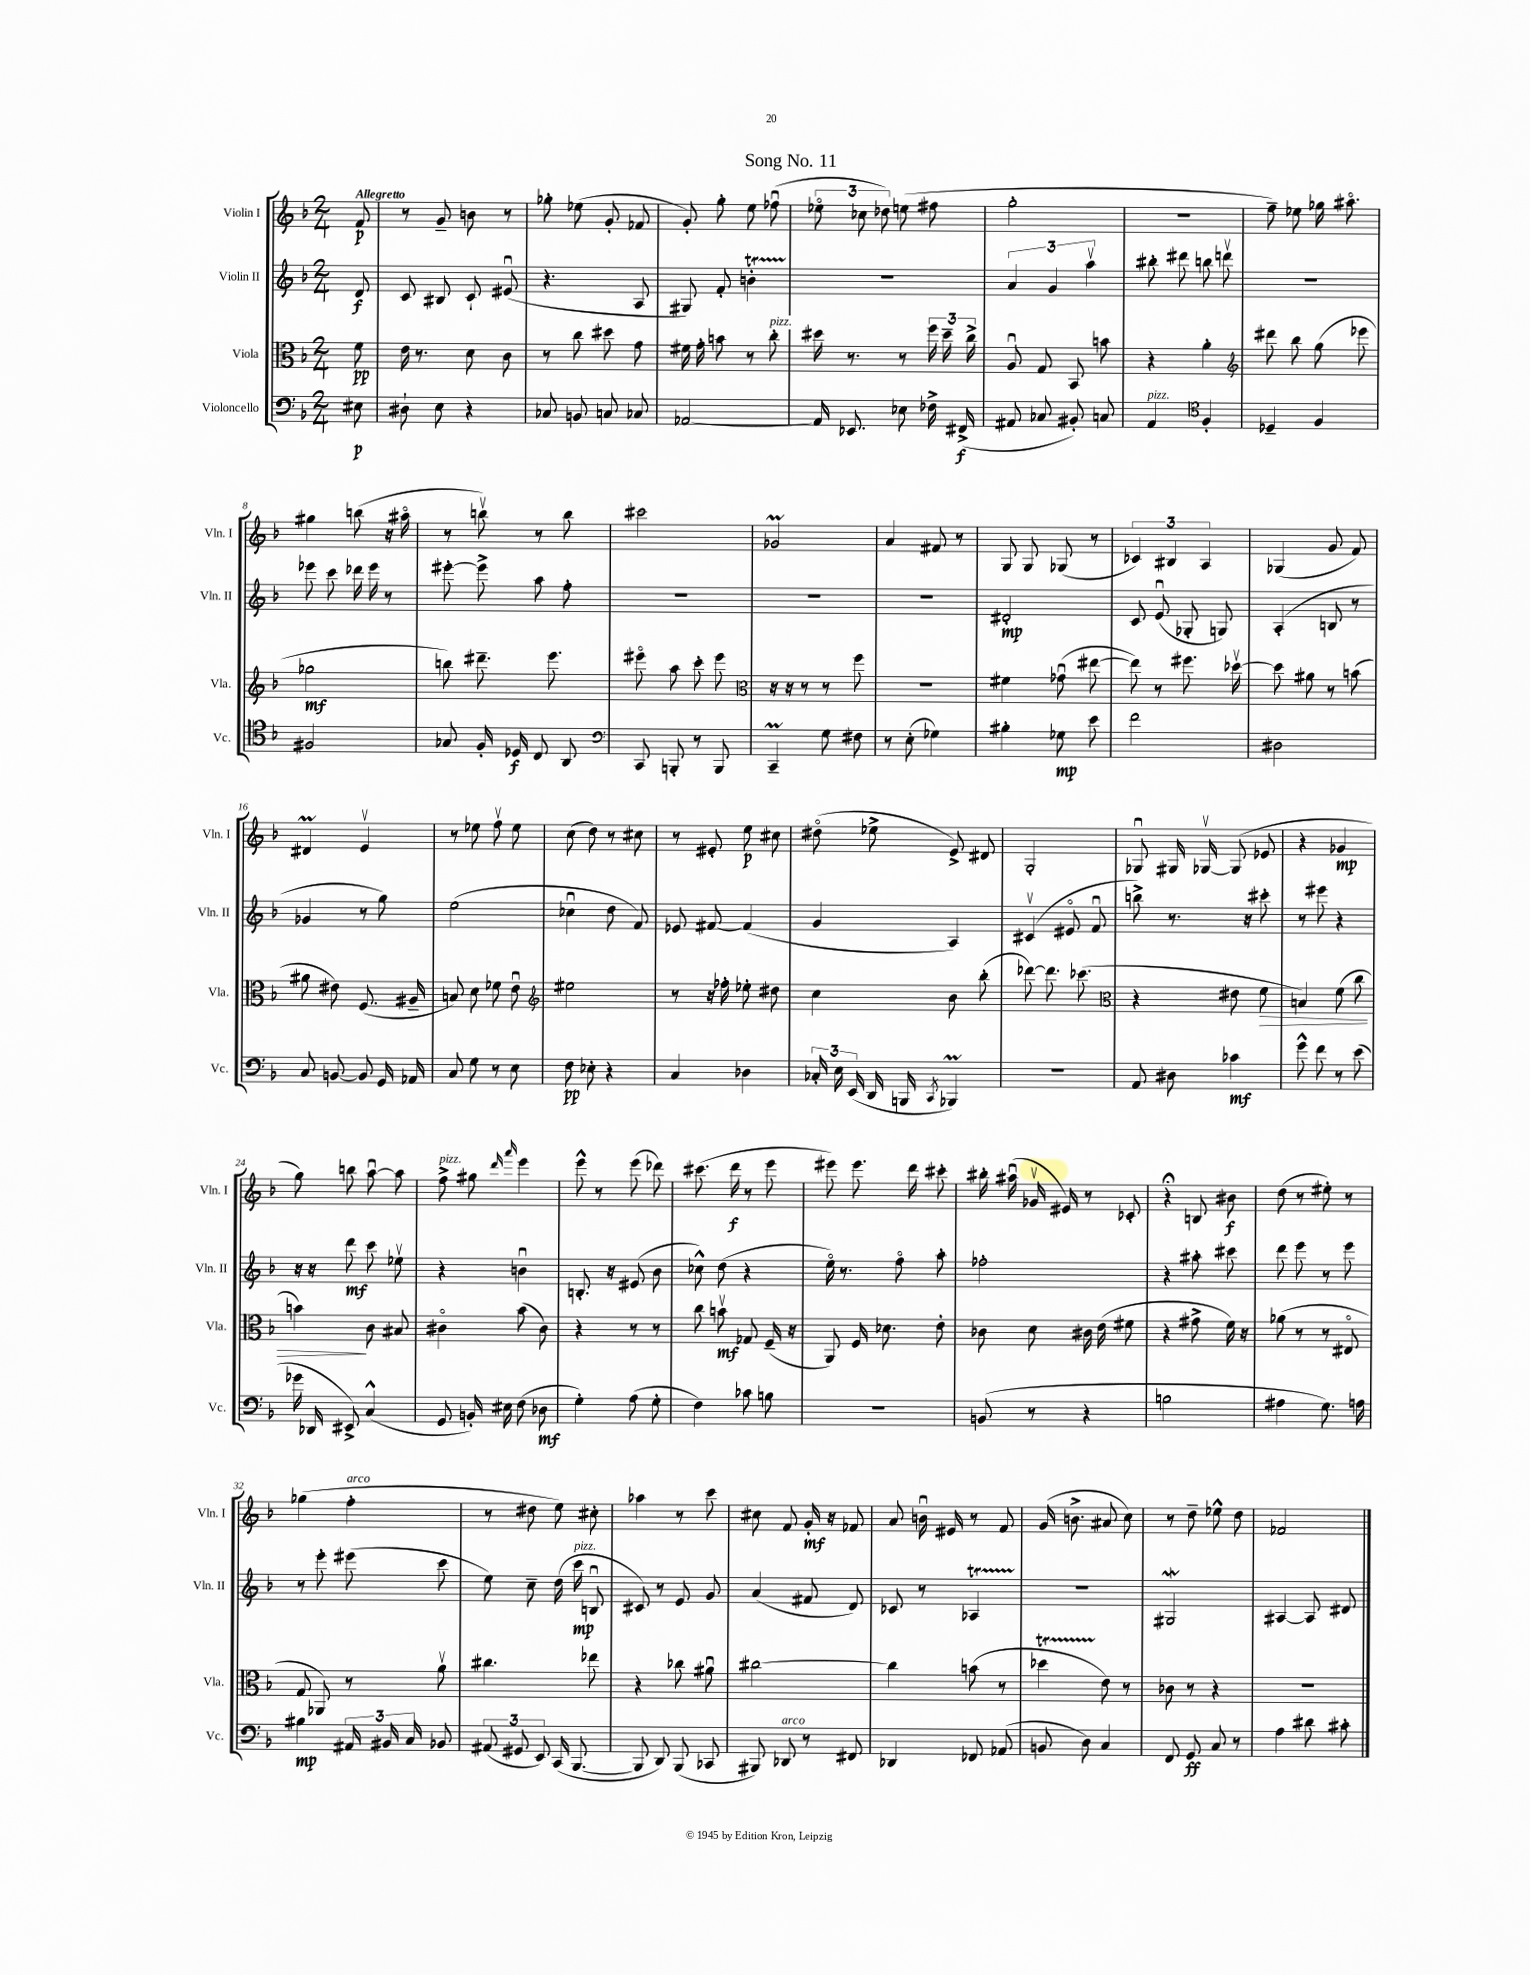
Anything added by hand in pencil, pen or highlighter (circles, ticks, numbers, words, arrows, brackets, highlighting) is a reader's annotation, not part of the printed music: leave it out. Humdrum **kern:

**kern	**dynam	**kern	**dynam	**kern	**dynam	**kern	**dynam
*part4	*part4	*part3	*part3	*part2	*part2	*part1	*part1
*staff4	*staff4	*staff3	*staff3	*staff2	*staff2	*staff1	*staff1
*I"Violoncello	*	*I"Viola	*	*I"Violin II	*	*I"Violin I	*
*I'Vc.	*	*I'Vla.	*	*I'Vln. II	*	*I'Vln. I	*
*clefF4	*	*clefC3	*	*clefG2	*	*clefG2	*
*k[b-]	*	*k[b-]	*	*k[b-]	*	*k[b-]	*
*M2/4	*	*M2/4	*	*M2/4	*	*M2/4	*
=	=	=	=	=	=	=	=
!	!	!	!	!	!	!LO:TX:a:B:t=Allegretto	!
8E#X\	p	8f\	pp	8d/	f	8f/	p
=1	=1	=1	=1	=1	=1	=1	=1
8D#X`\	.	16e\	.	8c/	.	8r	.
.	.	8.r	.	.	.	.	.
8E\	.	.	.	8B#X/	.	8g~/	.
4r	.	8d\	.	8c`/	.	8bn\	.
.	.	8c\	.	(8e#Xu/	.	8r	.
=2	=2	=2	=2	=2	=2	=2	=2
8C-X/	.	8r	.	4.r	.	8gg-X'\	.
8BBn/	.	8cc\	.	.	.	(8ee-X\	.
8Cn/	.	8dd#X\	.	.	.	8g'/	.
8C-X/	.	8g\	.	8A/	.	8f-X/	.
=3	=3	=3	=3	=3	=3	=3	=3
[2AA-X/	.	16f#X\	.	8G#X/)	.	8g'/)	.
.	.	16g'\	.	.	.	.	.
.	.	8bn\	.	8f'/	.	8gg'\	.
.	.	8r	.	4bnt'\	.	8ee\	.
!	!	!LO:TX:a:i:t=pizz.	!	!	!	!	!
.	.	8cc'\	.	.	.	(8ff-Xu\	.
=4	=4	=4	=4	=4	=4	=4	=4
16AA-/]	.	16dd#X\	.	2r	.	12ee-X\	.
8.EE-X/	.	8.r	.	.	.	.	.
.	.	.	.	.	.	12cc-X\	.
.	.	.	.	.	.	12dd-X\)	.
8E-X\	.	8r	.	.	.	(8een\	.
16F-X^\	.	24ff\	.	.	.	8ff#X\	.
.	.	24dd#~\	.	.	.	.	.
(16FF#X^/	f	.	.	.	.	.	.
.	.	24cc^\	.	.	.	.	.
=5	=5	=5	=5	=5	=5	=5	=5
8AA#X/	.	8Au/	.	6a/	.	2gg'\	.
8C-X/	.	8G/	.	.	.	.	.
.	.	.	.	6g/	.	.	.
8BB#X'/)	.	8BB-/	.	.	.	.	.
.	.	.	.	6aav\	.	.	.
8Cn/	.	8bn\	.	.	.	.	.
=6	=6	=6	=6	=6	=6	=6	=6
!LO:TX:a:i:t=pizz.	!	!	!	!	!	!	!
4AA/	.	4r	.	8bb#X'\	.	2r	.
.	.	.	.	8ddd#X\	.	.	.
*clefC4	*	*	*	*	*	*	*
4F'/	.	4a'\	.	8bbn\	.	.	.
.	.	.	.	8dddnv\	.	.	.
=7	=7	=7	=7	=7	=7	=7	=7
*	*	*clefG2	*	*	*	*	*
4D-X~/	.	8ddd#X\	.	2r	.	8ff~\)	.
.	.	8bb-\	.	.	.	8ee-X\	.
4F/	.	(8gg\	.	.	.	16gg-X\	.
.	.	.	.	.	.	8.aa#X\	.
.	.	8eee-X\	.	.	.	.	.
!!LO:LB:g=z
=8	=8	=8	=8	=8	=8	=8	=8
2F#X/	.	2gg-X\	mf	8eee-X\	.	4gg#X\	.
.	.	.	.	8ccc\	.	.	.
.	.	.	.	16ddd-X\	.	(8bbn\	.
.	.	.	.	16eee-\	.	.	.
.	.	.	.	8r	.	16r	.
.	.	.	.	.	.	16aa#X\	.
=9	=9	=9	=9	=9	=9	=9	=9
8G-X/	.	8bbn\)	.	[8eee#X'\	.	8r	.
16F'/	.	8.ddd#X~\	.	8eee#^\]	.	8bbnv\)	.
16D-X/	f	.	.	.	.	.	.
8C/	.	.	.	8aa\	.	8r	.
.	.	8.eee\	.	.	.	.	.
8AA/	.	.	.	8ff'\	.	8bb\	.
=10	=10	=10	=10	=10	=10	=10	=10
*clefF4	*	*	*	*	*	*	*
8CC/	.	8eee#X\	.	2r	.	2ccc#X\	.
8BBBn'/	.	8aa\	.	.	.	.	.
8r	.	8ccc'\	.	.	.	.	.
8BBB/	.	8eee#\	.	.	.	.	.
=11	=11	=11	=11	=11	=11	=11	=11
*	*	*clefC3	*	*	*	*	*
4CCM~/	.	16r	.	2r	.	2g-XM/	.
.	.	16r	.	.	.	.	.
.	.	8r	.	.	.	.	.
8G\	.	8r	.	.	.	.	.
8F#X\	.	8ff\	.	.	.	.	.
=12	=12	=12	=12	=12	=12	=12	=12
8r	.	2r	.	2r	.	4a/	.
(8E'\	.	.	.	.	.	.	.
4G-X\)	.	.	.	.	.	8f#X/	.
.	.	.	.	.	.	8r	.
=13	=13	=13	=13	=13	=13	=13	=13
4B#X'\	.	4f#X\	.	2d#X'/	mp	8G/	.
.	.	.	.	.	.	8G/	.
8G-X\	mp	(8g-Xu\	.	.	.	(8G-X/	.
8e\	.	[8ee#X\	.	.	.	8r	.
=14	=14	=14	=14	=14	=14	=14	=14
2f\	.	8ee#\])	.	8c/	.	6c-X/)	.
.	.	8r	.	(8eu/	.	.	.
.	.	.	.	.	.	6B#X/	.
.	.	8.ff#X\	.	8G-X'/	.	.	.
.	.	.	.	.	.	6A/	.
.	.	.	.	8Gn/)	.	.	.
.	.	[16dd-Xv\	.	.	.	.	.
=15	=15	=15	=15	=15	=15	=15	=15
2D#X\	.	8dd-\]	.	(4A'/	.	(4G-X/	.
.	.	8a#X\	.	.	.	.	.
.	.	8r	.	8Bn/	.	8g/	.
.	.	(8bn\	.	8r	.	8f/)	.
!!LO:LB:g=z
=16	=16	=16	=16	=16	=16	=16	=16
8C/	.	8a#X\	.	4g-X/	.	4d#Xm/	.
[8BBn/	.	8e#X\)	.	.	.	.	.
8BB/]	.	(8.F/	.	8r	.	4ev/	.
16GG/	.	.	.	8gg\)	.	.	.
16AA-X/	.	16A#X~/	.	.	.	.	.
=17	=17	=17	=17	=17	=17	=17	=17
8C/	.	8Bn/)	.	(2ee\	.	8r	.
8G\	.	8d\	.	.	.	8ee-X\	.
8r	.	8f-X\	.	.	.	8ffv\	.
8E\	.	8eu\	.	.	.	8ee-\	.
=18	=18	=18	=18	=18	=18	=18	=18
*	*	*clefG2	*	*	*	*	*
8F\	pp	2ee#X\	.	4cc-Xu\	.	(8cc\	.
8E-X'\	.	.	.	.	.	8dd\)	.
4r	.	.	.	8dd\	.	8r	.
.	.	.	.	8f/)	.	8cc#X\	.
=19	=19	=19	=19	=19	=19	=19	=19
4C/	.	8r	.	8e-X/	.	8r	.
.	.	16r	.	[8f#X/	.	8e#X'/	.
.	.	16ff-X'\	.	.	.	.	.
4D-X\	.	8ee-X'\	.	(4f#/]	.	8ee\	p
.	.	8dd#X\	.	.	.	8cc#X\	.
=20	=20	=20	=20	=20	=20	=20	=20
24C-X'/	.	4cc\	.	4g/	.	(8dd#X\	.
24E\	.	.	.	.	.	.	.
(24EE/	.	.	.	.	.	.	.
16DD/	.	.	.	.	.	8ee-X^\	.
16BBBn/	.	.	.	.	.	.	.
8qCC/	.	.	.	.	.	.	.
4BBB-XM/)	.	8b-\	.	4A/)	.	8e^/)	.
.	.	(8bb-'\	.	.	.	8d#X/	.
=21	=21	=21	=21	=21	=21	=21	=21
2r	.	[8ddd-X\)	.	(4c#Xv/	.	2G'/	.
.	.	8.ddd-\]	.	.	.	.	.
.	.	.	.	8e#X/	.	.	.
.	.	(8.ccc-X\	.	.	.	.	.
.	.	.	.	8fu/	.	.	.
=22	=22	=22	=22	=22	=22	=22	=22
*	*	*clefC3	*	*	*	*	*
8AA/	.	4r	.	8bbn^\)	.	8G-Xu/	.
8D#X\	.	.	.	8.r	.	16G#X/	.
.	.	.	.	.	.	[16G-Xv/	.
4c-X\	mf	8e#X\	.	.	.	(8G-/]	.
.	.	.	.	16r	.	.	.
!	!	!	!LO:HP:b	!	!	!	!
.	.	8f\	>	8ccc#X'\	.	8e-X/	.
=23	=23	=23	=23	=23	=23	=23	=23
8g^^\	.	4Bn/)	.	8r	.	4r	.
8f\	.	.	.	8eee#X\	.	.	.
8r	.	(8f\	.	4r	.	4g-X/	mp
(8e\	.	8cc\	.	.	.	.	.
!!LO:LB:g=z
=24	=24	=24	=24	=24	=24	=24	=24
16g-X\	.	4bn\)	.	16r	.	8gg\)	.
16DD-X/	.	.	.	16r	.	.	.
8EE#X^/)	.	.	.	8ddd\	mf	8bbn\	.
(4C^^/	.	8c\	]	8ccc\	.	[8aau\	.
.	.	8B#X/	.	8ee-Xv\	.	8aa\]	.
=25	=25	=25	=25	=25	=25	=25	=25
!	!	!	!	!	!	!LO:TX:a:i:t=pizz.	!
8GG/	.	4c#X\	.	4r	.	8ff^\	.
16BBn'/)	.	.	.	.	.	8gg#X\	.
16E#X\	.	.	.	.	.	.	.
.	.	.	.	.	.	16qqddd/	.
.	.	.	.	.	.	16qqaaa/	.
(8F\	.	(8b-\	.	4bnu\	.	4eee\	.
8D-X\	mf	8c#\)	.	.	.	.	.
=26	=26	=26	=26	=26	=26	=26	=26
4G'\)	.	4r	.	8.Bn'/	.	8eee^^\	.
.	.	.	.	.	.	8r	.
.	.	.	.	16r	.	.	.
(8A\	.	8r	.	(8e#X/	.	(8eee\	.
8G'\	.	8r	.	8b-\	.	8ddd-X\)	.
=27	=27	=27	=27	=27	=27	=27	=27
4F\)	.	8cc\	.	8cc-X^^\)	.	(8.ccc#X\	.
.	.	8bnv\	mf	(8dd\	.	.	.
.	.	.	.	.	.	16ddd\	f
8c-X\	.	8G-X/	.	4r	.	8r	.
8Bn\	.	(16F~/	.	.	.	8eee\	.
.	.	16r	.	.	.	.	.
=28	=28	=28	=28	=28	=28	=28	=28
2r	.	8AA/)	.	16ee\)	.	8eee#X\)	.
.	.	.	.	8.r	.	.	.
.	.	16F/	.	.	.	8.eee#\	.
.	.	8.d-X\	.	.	.	.	.
.	.	.	.	8ff\	.	.	.
.	.	.	.	.	.	16ddd\	.
.	.	8e'\	.	8aa'\	.	8ccc#X'\	.
=29	=29	=29	=29	=29	=29	=29	=29
(8BBn/	.	8c-X\	.	2ff-X'\	.	16bb#X'\	.
.	.	.	.	.	.	(16aa#Xu\	.
8r	.	8d\	.	.	.	16g-Xv/	.
.	.	.	.	.	.	16e#X/)	.
4r	.	16c#X\	.	.	.	8r	.
.	.	(16e\	.	.	.	.	.
.	.	8f#X\	.	.	.	8c-X'/	.
=30	=30	=30	=30	=30	=30	=30	=30
2Bn\	.	4r	.	4r	.	4r;<	.
.	.	8g#X^\	.	8aa#X'\	.	8Bn/	.
.	.	16f\)	.	8ccc#X\	.	8b#X\	f
.	.	16r	.	.	.	.	.
=31	=31	=31	=31	=31	=31	=31	=31
4A#X\	.	(8a-X\	.	8ddd\	.	(8dd\	.
.	.	8r	.	8eee\	.	8r	.
8.G\)	.	8r	.	8r	.	8ee#X'\)	.
.	.	8E#X/	.	8eee\	.	8r	.
16An\	.	.	.	.	.	.	.
!!LO:LB:g=z
=32	=32	=32	=32	=32	=32	=32	=32
4B#X\	mp	8G/	.	8r	.	(4gg-X\	.
.	.	8AA-X/)	.	8eee'\	.	.	.
!	!	!	!	!	!	!LO:TX:a:i:t=arco	!
24AA#X/	.	8r	.	(8eee#X\	.	4ff'\	.
24BB#X/	.	.	.	.	.	.	.
24C/	.	.	.	.	.	.	.
8BB-X/	.	8av\	.	8ccc\	.	.	.
=33	=33	=33	=33	=33	=33	=33	=33
(12AA#X/	.	4.cc#X\	.	8ee\)	.	8r	.
12GG#X/	.	.	.	.	.	.	.
.	.	.	.	8cc~\	.	8dd#X\	.
12EE/)	.	.	.	.	.	.	.
(16CC/	.	.	.	(16dd\	.	8ee\)	.
!	!	!	!	!LO:TX:a:i:t=pizz.	!	!	!
[8.BBB-/	.	.	.	16ccc\	mp	.	.
.	.	8ee-X\	.	8Bnu/	.	8cc#X'\	.
=34	=34	=34	=34	=34	=34	=34	=34
8BBB-/]	.	4r	.	8c#X/)	.	4aa-X\	.
8DD/)	.	.	.	8r	.	.	.
(8BBB-/	.	8cc-X\	.	8e/	.	8r	.
8CC-X/	.	8a#Xu\	.	8g/	.	8ccc\	.
=35	=35	=35	=35	=35	=35	=35	=35
8BBB#X/)	.	[2cc#X\	.	(4a/	.	8cc#X\	.
!LO:TX:a:i:t=arco	!	!	!	!	!	!	!
8DD-X/	.	.	.	.	.	8f/	.
8r	.	.	.	8f#X/	.	16g'/	mf
.	.	.	.	.	.	16r	.
8FF#X/	.	.	.	8d/)	.	8f-X/	.
=36	=36	=36	=36	=36	=36	=36	=36
4DD-X/	.	4cc#\]	.	8c-X/	.	8a/	.
.	.	.	.	8r	.	16bnu\	.
.	.	.	.	.	.	16e#X/	.
8FF-X/	.	(8bn\	.	4A-XT/	.	8r	.
(8AA-X/	.	8r	.	.	.	8f/	.
=37	=37	=37	=37	=37	=37	=37	=37
8BBn/	.	4dd-XT\	.	2r	.	(16g/	.
.	.	.	.	.	.	8.bn^\	.
8D\)	.	.	.	.	.	.	.
4C/	.	8e\)	.	.	.	8a#X/	.
.	.	8r	.	.	.	8cc\)	.
=38	=38	=38	=38	=38	=38	=38	=38
8FF/	.	8c-X\	.	2G#XW/	.	8r	.
8GG/	ff	8r	.	.	.	8dd~\	.
8C/	.	4r	.	.	.	8ee-X^^\	.
8r	.	.	.	.	.	8dd\	.
=39	=39	=39	=39	=39	=39	=39	=39
4A\	.	2r	.	[4A#X/	.	2f-X/	.
8d#X\	.	.	.	8A#/]	.	.	.
8c#X'\	.	.	.	8d#X/	.	.	.
==	==	==	==	==	==	==	==
*-	*-	*-	*-	*-	*-	*-	*-
